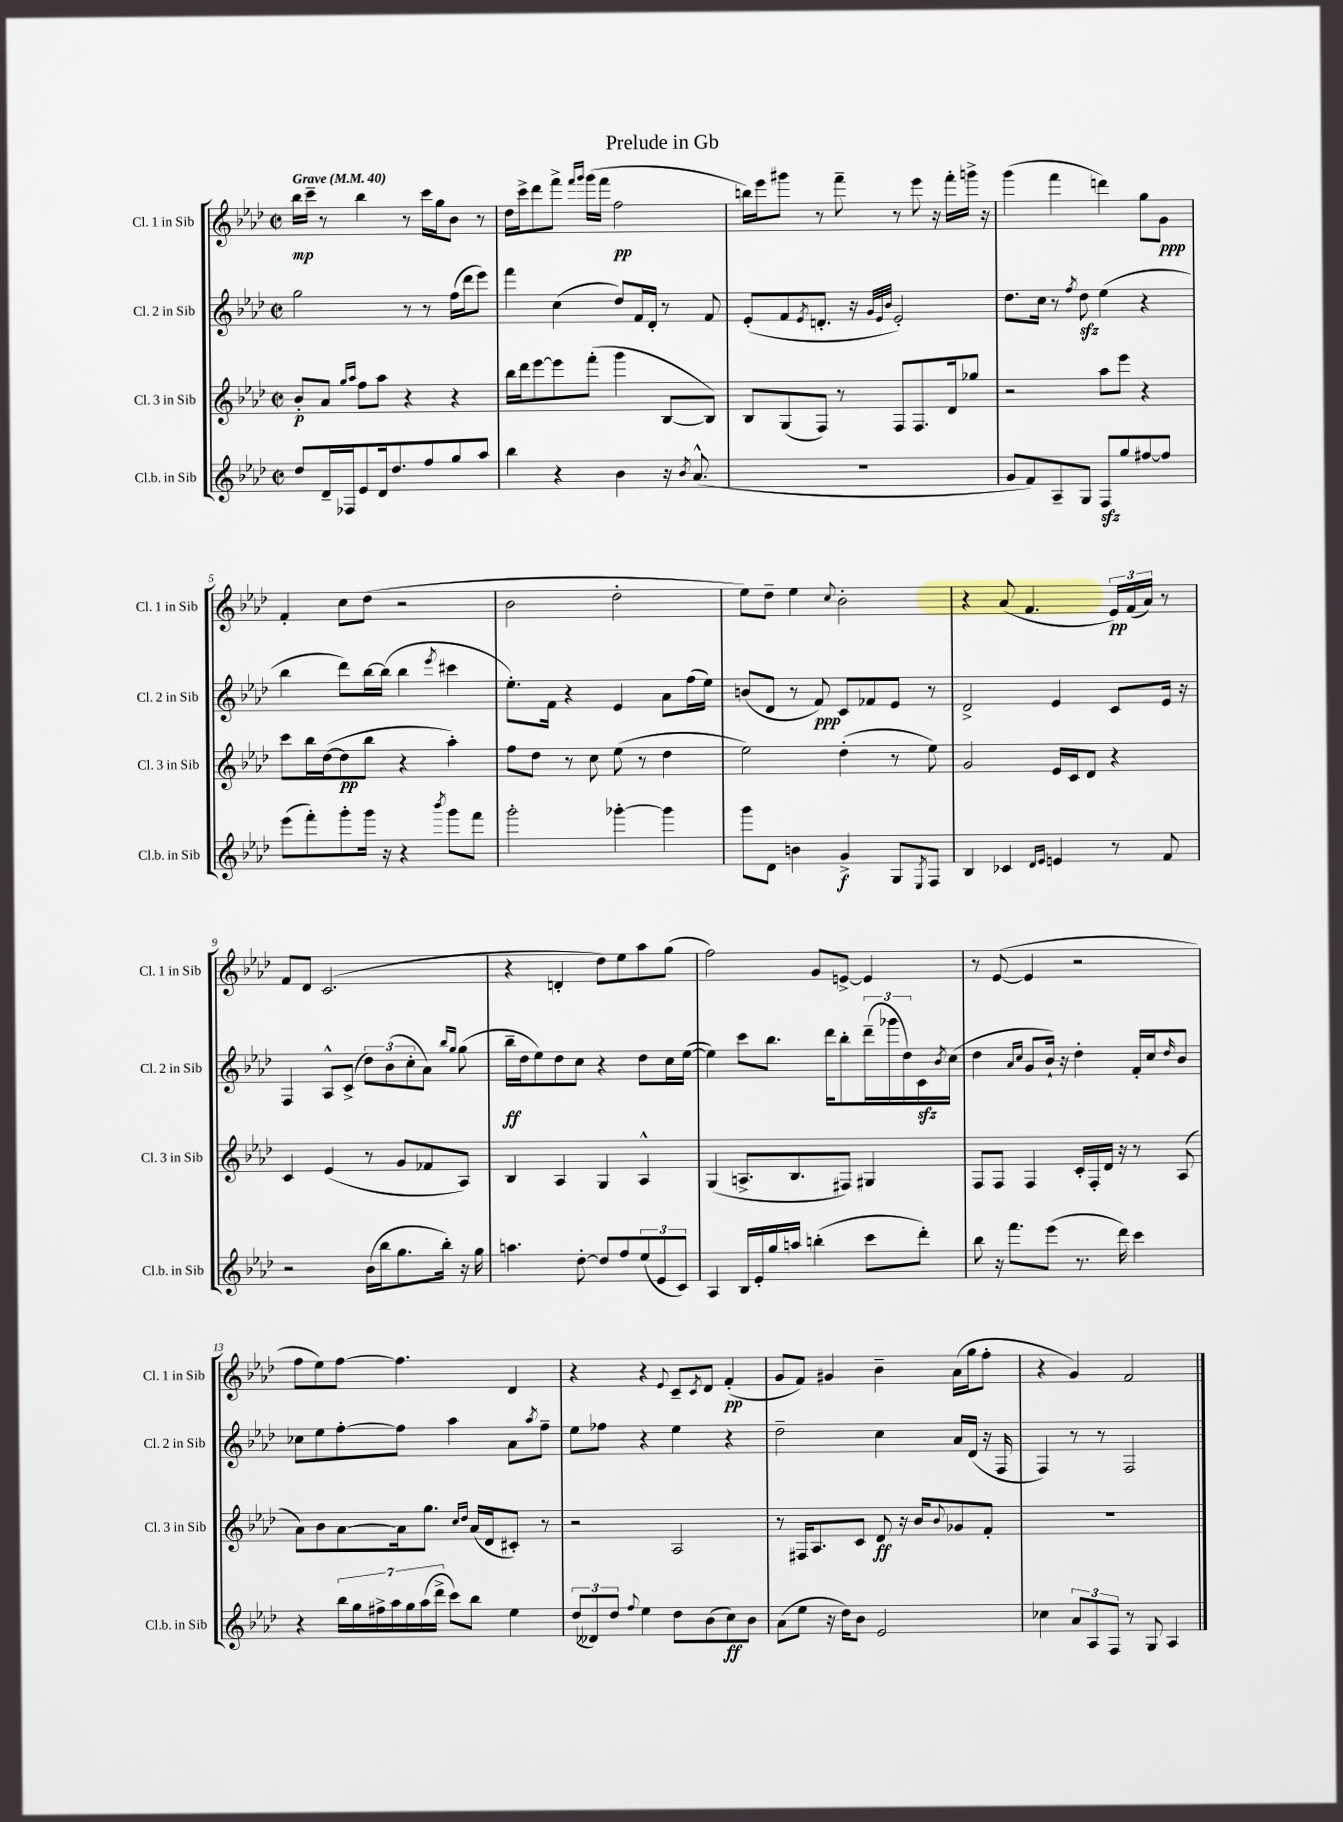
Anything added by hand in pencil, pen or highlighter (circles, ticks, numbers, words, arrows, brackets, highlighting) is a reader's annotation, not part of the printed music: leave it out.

**kern	**kern	**kern	**kern
*staff4	*staff3	*staff2	*staff1
*clefG2	*clefG2	*clefG2	*clefG2
*k[b-e-a-d-]	*k[b-e-a-d-]	*k[b-e-a-d-]	*k[b-e-a-d-]
*M2/2	*M2/2	*M2/2	*M2/2
*met(c|)	*met(c|)	*met(c|)	*met(c|)
*MM40	*MM40	*MM40	*MM40
8dd-/L	8b-'/L	2gg\	16bb-\LL
.	.	.	16ccc~\JJ
16d-~/L	8a-/J	.	8r
16F-/J	.	.	.
.	16qqgg/LL	.	.
.	16qqaa-/JJ	.	.
8e-/	8ff\L	.	4bb-\
16d-/k	8aa-\J	.	.
8.dd-/	.	.	.
.	4r	8r	8r
8ff/	.	8r	16ccc\LL
.	.	.	16gg\J
8gg/	4r	(16ff\LL	8b-\J
.	.	16ddd-\J	.
8aa-/J	.	8eee-\J)	8r
=	=	=	=
4bb-\	16bb-\LL	4fff\	16dd-\LL
.	16ddd-\J	.	16ccc^\J
.	[8eee-\	.	8ddd-\
4r	8eee-\]	(4cc\	8fff^\J
.	.	.	16qqfff/LL
.	.	.	16qqggg/JJ
.	(8fff'\J	.	(16ggg\LL
.	.	.	16fff\JJ
4b-\	4ggg\	8dd-/L)	2ff\
.	.	16f/L	.
.	.	16d-'/JJ	.
16r	[8B-/L	8r	.
8qb-/	.	.	.
(8.a-^^/	.	.	.
.	8B-/]J)	8f/	.
=	=	=	=
1r	8B-/L	(8e-'/L	16bb\LL)
.	.	.	16eee-\J
.	(8G/	8f/	8ggg#\J
.	.	8qe-/	.
.	8F/J)	8.d'/J	8r
.	8r	.	8fff~\
.	.	16r	.
.	.	32qqg/LLL	.
.	.	32qqe-/	.
.	.	32qqb-/JJJ	.
.	8F/L	2e-'/)	8r
.	8.F/	.	8eee-\
.	.	.	16r
.	16d-/k	.	16fff'\LL
.	8gg-/J	.	16ggg^\JJ
.	.	.	16r
=	=	=	=
8g/L	2r	8.dd-\L	(4ggg\
8f/)	.	.	.
.	.	16cc\Jk	.
8A-~/	.	8r	4fff\
.	.	8qff/	.
8G/J	.	8dd-\	.
8F/L	8aa-\L	(4ee-\	4ddd\)
8gg/	8eee-\J	.	.
[8ff#/	4r	4r	8gg\L
8ff#/]J	.	.	8g\J
=	=	=	=
(8eee-\L	8ccc\L	4bb-\	4f'/
8fff'\)	16bb-\L	.	.
.	([16dd-\J	.	.
8ggg'\	8dd-\]	8ddd-\L)	8cc\L
16ggg\Jk	8bb-\J	[16bb-\L	(8dd-\J
16r	.	(16bb-\]JJ	.
4r	4r	4bb-\	2r
8qbbb-/	.	8qeee-/	.
8ggg\L	4aa-'\)	4ccc#\	.
8fff\J	.	.	.
=	=	=	=
2ggg'\	8ff\L	8.ee-'\L)	2b-\
.	8dd-\J	.	.
.	.	16f\Jk	.
.	8r	4r	.
.	8cc\	.	.
[4ggg-'\	(8ee-\	4e-/	2dd-'\
.	8r	.	.
4ggg-\]	4dd-\	8a-\L	.
.	.	(16ff\L	.
.	.	16ee-\JJ)	.
=	=	=	=
8ggg\L	2ee-\)	(8b/L	8ee-\L)
8d-\J	.	8d-/J	8dd-~\J
4b\	.	8r	4ee-\
.	.	8f/)	.
.	.	.	8qqcc/
4g^/	(4dd-'\	8c/L	2b-'\
.	.	8f-/	.
8G/L	8r	8e-/J	.
8qE-/	.	.	.
8F/J	8ee-\)	8r	.
=	=	=	=
4B-/	2g/	2d-^/	4r
4c-/	.	.	(8a-/
.	.	.	4.f/
16qqd-/LL	.	.	.
16qqe-/JJ	.	.	.
4e/	16e-/LL	4e-/	.
.	16c/J	.	.
.	8d-/J	.	.
8r	4r	8c/L	24e-/LL)
.	.	.	(24f/
.	.	.	24a-/JJ)
8f/	.	16e-/Jk	8r
.	.	16r	.
=	=	=	=
2r	4c/	4F/	8f/L
.	.	.	8d-/J
.	(4e-/	8A-^^/L	(2.c/
.	.	(8c^/J	.
(16b-\LL	8r	12dd-\L)	.
16bb-\J	.	.	.
.	.	(12b-\	.
8.gg\	8g/L	.	.
.	.	12cc'\	.
.	8f-/	8a-\J)	.
16bb-'\Jk)	.	.	.
.	.	16qqbb-/LL	.
.	.	16qqgg/JJ	.
16r	8A-/J)	(8gg\	.
16gg\	.	.	.
=	=	=	=
4.aa\	4B-/	16bb-~\LL	4r
.	.	16dd-\J	.
.	.	8ee-\)	.
.	4A-/	8dd-\	4d'/
[8dd-'\	.	8cc\J	.
8dd-/]L	4G/	4r	8dd-\L)
8ff/	.	.	8ee-\
(12ee-/	4A-^^/	8dd-\L	8aa-\
12e-/	.	.	.
.	.	16cc\L	(8gg\J
12c/J)	.	.	.
.	.	([16ee-\JJ	.
=	=	=	=
4A-/	(4G/	4ee-\])	2ff\)
16B-/LL	8.A^/L	8ccc\L	.
16e-'/	.	.	.
16gg/	.	8.bb-\J	.
16aa/JJ	8.B-/	.	.
(4bb'\	.	.	8g/L
.	.	16ddd-\LK	.
.	8F#/J)	8bb-'\	[8e^/J
8ccc\L	4G#/	(24ddd-~\L	4e/]
.	.	24ggg-\	.
.	.	24dd-\)	.
8ddd-'\J)	.	16c\	.
.	.	8qb-/	.
.	.	(16cc\JJ	.
=	=	=	=
8bb-\	8F/L	4dd-\	8r
16r	8F/J	.	([8e-/
8.fff\L	.	.	.
.	.	16qqa-/LL	.
.	.	16qqcc/JJ	.
.	4F/	8g/L	4e-/]
(8eee-\J	.	16b-`/Jk)	.
.	.	16r	.
8.r	16c'/LL	4dd-'\	2r
.	16F'/	.	.
.	16d-/JJ	.	.
16ddd-\)	16r	.	.
4ccc\	8r	16f'/LL	.
.	.	16cc/J	.
.	.	16qqdd-/	.
.	(8A-/	8b-/J	.
=	=	=	=
4r	8a-\L)	8cc-\L	8ff\L
.	8b-\	8ee-\	8ee-\)
28bb-\LL	[8a-\	[8ff'\	[8ff\J
28gg\	.	.	.
28ff#^\	.	.	.
28aa-\	.	.	.
.	16a-\]k	8ff\]J	4.ff\]
28gg\	.	.	.
(28aa-\	.	.	.
.	8.gg\J	.	.
28ddd-^\JJ	.	.	.
8ccc\L)	.	4aa-\	.
.	16qqcc/LL	.	.
.	16qqdd-/JJ	.	.
8bb-\J	(16a-/LL	.	.
.	16d-/J	.	.
4ee-\	8c#'/J)	8a-\L	4d-/
.	.	8qaa-/	.
.	8r	8ff~\J	.
=	=	=	=
(12dd-/L	2r	8ee-\L	4r
12d--/)	.	.	.
.	.	8ff-\J	.
12dd-/J	.	.	.
8qqff/	.	.	.
4ee-\	.	4r	4r
.	.	.	8qqe-/
8dd-\L	2A-/	4ee-\	8c~/L
.	.	.	8qc/
(8b-\	.	.	8d-/J
8cc\)	.	4r	(4f'/
8b-\J	.	.	.
=	=	=	=
(8a-\L	8r	2dd-~\	8g/L
8ee-\J	16F#/LK	.	8f/J)
.	8.A-/	.	.
16r	.	.	4g#/
16dd-\LK)	.	.	.
8b-\J	8c/J	.	.
2e-/	8d-/	4cc\	4b-~\
.	16r	.	.
.	16b-/LK	.	.
.	8qqb-/	.	.
.	8g-/	16a-/LL	(16a-\LL
.	.	(16d-/JJ	16gg\J
.	8f'/J	16r	8ff'\J
.	.	16F/	.
=	=	=	=
4cc-\	1r	4F/)	4r
12a-/L	.	8r	4g/)
12A-/	.	.	.
.	.	8r	.
12F/J	.	.	.
8r	.	2F/	2f/
8G/	.	.	.
4A-/	.	.	.
==	==	==	==
*-	*-	*-	*-
